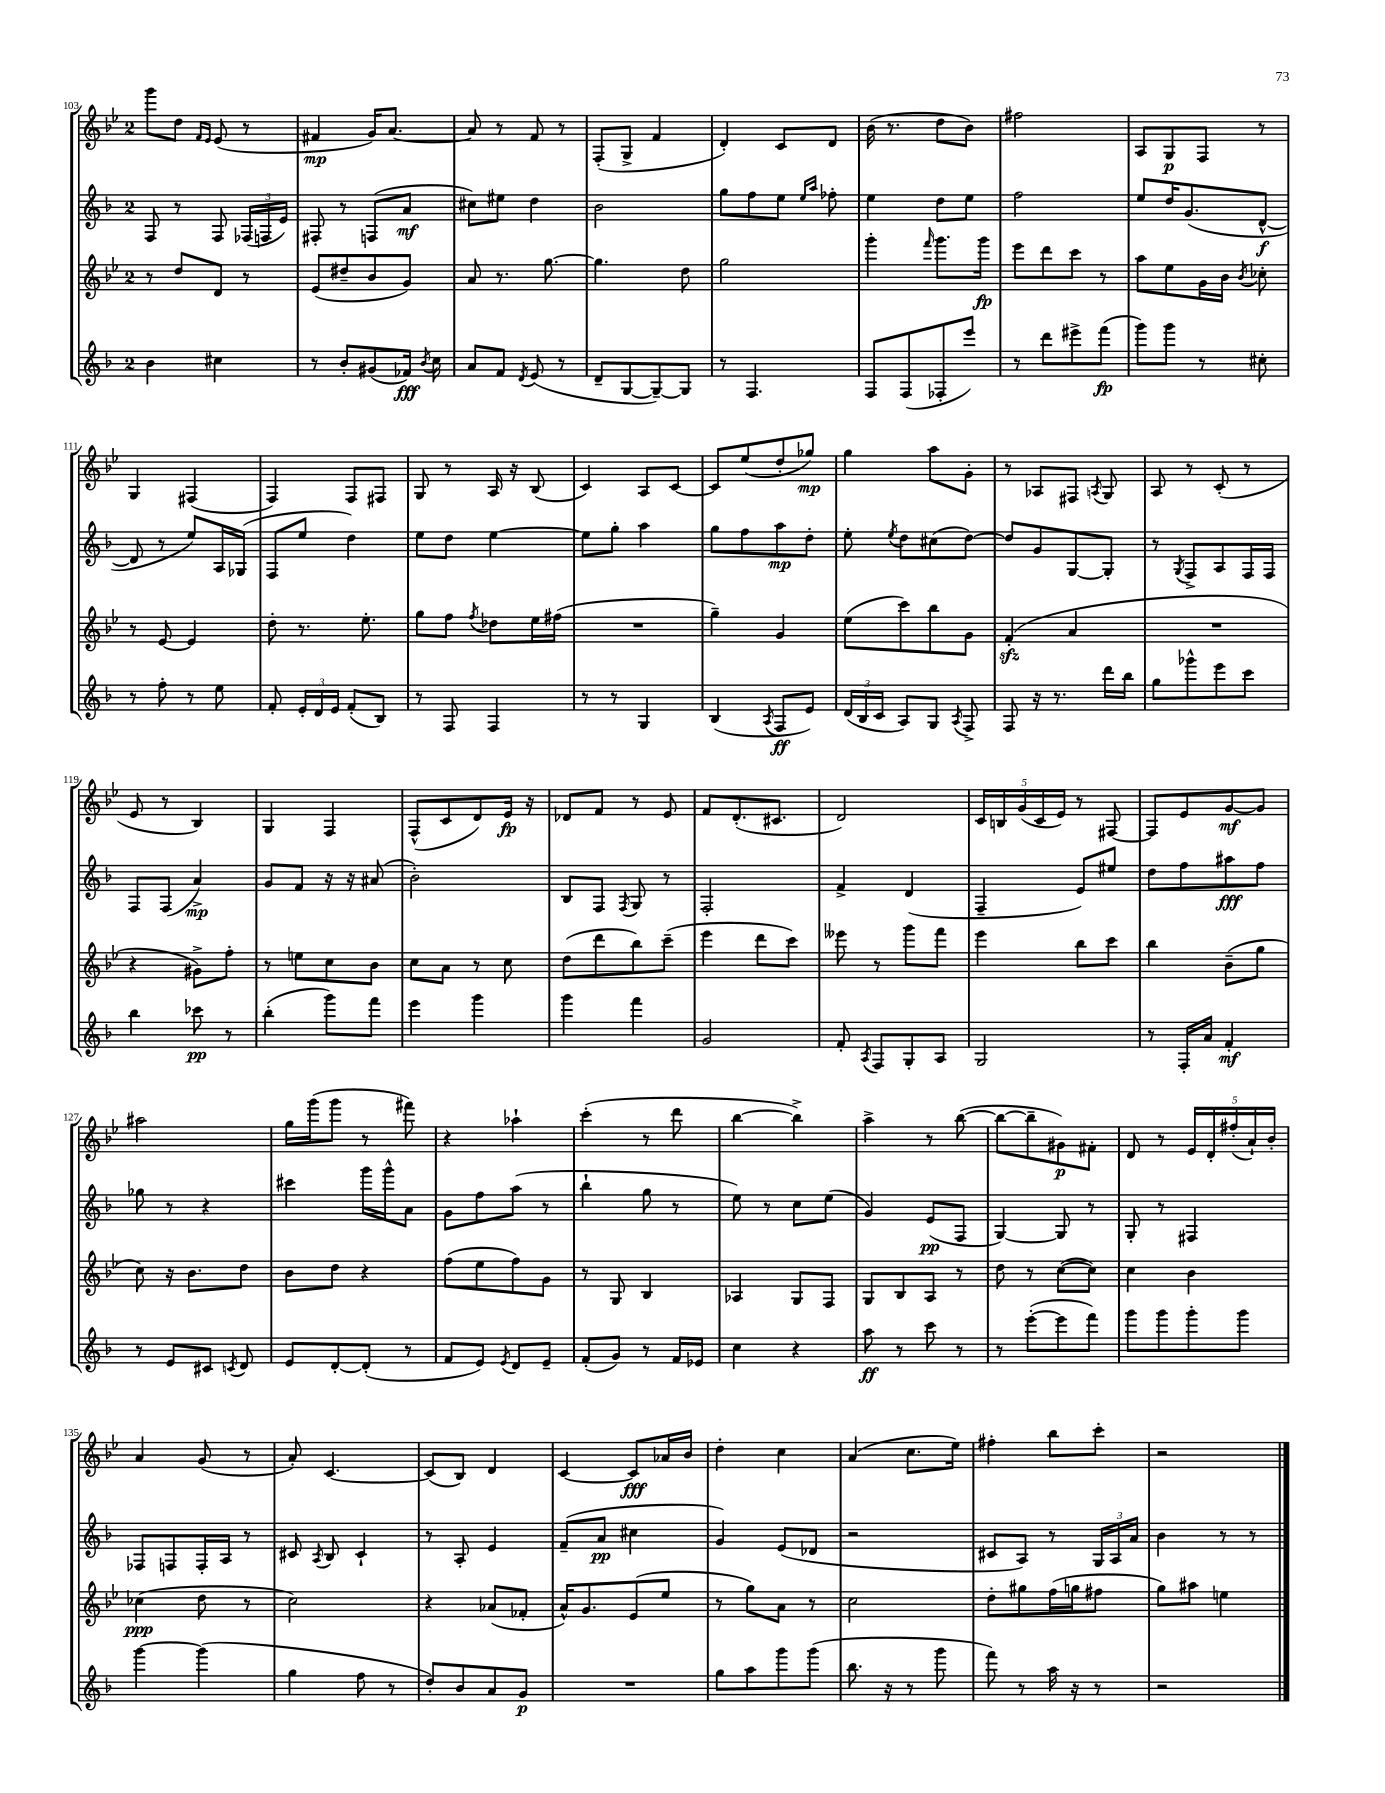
<<
\new StaffGroup <<
\new Staff = "s0" {
    \clef treble \key bes \major \once \override Staff.TimeSignature.style = #'single-digit \time 2/4
    \autoBeamOff g'''8[ d''8] \grace { f'16[ ees'16] } ees'8( r8 |
    fis'4\mp g'16[) a'8.]~ |
    a'8 r8 f'8 r8 |
    f8[-.( g8]-> f'4 |
    d'4-.) c'8[ d'8] |
    bes'16( r8. d''8[ bes'8]) |
    fis''2 |
    a8[ g8\p f8] r8 |
    g4 fis4( |
    f4) f8[ fis8] |
    g8 r8 a16 r16 bes8( |
    c'4) a8[ c'8]~ |
    c'8[ ees''8( d''8-. ges''8]\mp) |
    g''4 a''8[ g'8]-. |
    r8 aes8[ fis8] \acciaccatura { a8 } g8 |
    a8 r8 c'8-.( r8 |
    ees'8 r8 bes4) |
    g4 f4 |
    f8[-^( c'8 d'8) ees'16]\fp r16 |
    des'8[ f'8] r8 ees'8 |
    f'8[ d'8.-.( cis'8.] |
    d'2) |
    \tuplet 5/4 { c'16[ b16 g'16( c'16 ees'16]) } r8 fis8~ |
    fis8[ ees'8 g'8~\mf g'8] |
    ais''2 |
    g''16[ g'''16( g'''8] r8 fis'''8) |
    r4 aes''4-! |
    c'''4-.( r8 d'''8 |
    bes''4~ bes''4->) |
    a''4-> r8 bes''8~( |
    bes''8[~ bes''8-- gis'8\p) fis'8]-. |
    d'8 r8 \tuplet 5/4 { ees'16[ d'16-. fis''16-.( a'16-!) bes'16]-. } |
    a'4 g'8( r8 |
    a'8-.) c'4.~ |
    c'8[( bes8]) d'4 |
    c'4~ c'8[\fff aes'16 bes'16] |
    d''4-. c''4 |
    a'4( c''8.[ ees''16]) |
    fis''4-. bes''8[ c'''8]-. |
    r2 \bar "|." |
}
\new Staff = "s1" {
    \clef treble \key f \major \once \override Staff.TimeSignature.style = #'single-digit \time 2/4
    \autoBeamOff f8 r8 f8 \tuplet 3/2 { fes16[( f16 e'16]) } |
    fis8-. r8 f8[( a'8]\mf |
    cis''8[) eis''8] d''4 |
    bes'2 |
    g''8[ f''8 e''8] \grace { e''16[ a''16] } fes''8-. |
    e''4 d''8[ e''8] |
    f''2 |
    e''8[ d''16 g'8.( d'8]~-^\f |
    d'8 r8 e''8[) a16 ges16]( |
    f8[ e''8] d''4) |
    e''8[ d''8] e''4~ |
    e''8[ g''8]-. a''4 |
    g''8[ f''8 a''8\mp d''8]-. |
    e''8-. \acciaccatura { e''8 } d''8[ cis''8( d''8]~) |
    d''8[ g'8 g8~ g8]-. |
    r8 \acciaccatura { g8 } f8[-> a8 f16 f16] |
    f8[ f8]( a'4->\mp) |
    g'8[ f'8] r16 r16 ais'8( |
    bes'2-.) |
    bes8[ f8] \acciaccatura { f8 } g8 r8 |
    f2-. |
    f'4-> d'4( |
    f4-- e'8[) eis''8] |
    d''8[ f''8 ais''8\fff f''8] |
    ges''8 r8 r4 |
    cis'''4 g'''16[ g'''16-^ a'8] |
    g'8[ f''8 a''8]( r8 |
    bes''4-! g''8 r8 |
    e''8) r8 c''8[ e''8]( |
    g'4) e'8[\pp( f8] |
    g4~) g8 r8 |
    g8-. r8 fis4 |
    fes8[ f8 f16-. a16] r8 |
    cis'8 \acciaccatura { a8 } bes8 cis'4-! |
    r8 a8-. e'4 |
    f'8[--( a'8]\pp cis''4 |
    g'4) e'8[( des'8] |
    r2 |
    cis'8[ a8]) r8 \tuplet 3/2 { g16[ a16 a'16] } |
    bes'4 r8 r8 \bar "|." |
}
\new Staff = "s2" {
    \clef treble \key bes \major \once \override Staff.TimeSignature.style = #'single-digit \time 2/4
    \autoBeamOff r8 d''8[ d'8] r8 |
    ees'8[( dis''8-- bes'8 g'8]) |
    a'8 r8. g''8.~ |
    g''4. d''8 |
    g''2 |
    g'''4-. \grace { f'''16 } g'''8.[ g'''16]\fp |
    ees'''8[ d'''8 c'''8] r8 |
    a''8[ ees''8 g'16 bes'16] \acciaccatura { bes'8 } ces''8-. |
    r8 ees'8~ ees'4 |
    d''8-. r8. ees''8.-. |
    g''8[ f''8] \acciaccatura { f''8 } des''8[ ees''16 fis''16]( |
    R2 |
    g''4--) g'4 |
    ees''8[( c'''8) bes''8 g'8] |
    f'4-.\sfz( a'4 |
    R2 |
    r4 gis'8[->) f''8]-. |
    r8 e''8[ c''8 bes'8] |
    c''8[ a'8] r8 c''8 |
    d''8[( d'''8 bes''8) c'''8]--( |
    ees'''4 d'''8[ c'''8]) |
    eeses'''8 r8 g'''8[ f'''8] |
    ees'''4 bes''8[ c'''8] |
    bes''4 bes'8[--( g''8] |
    c''8) r16 bes'8.[ d''8] |
    bes'8[ d''8] r4 |
    f''8[( ees''8 f''8) g'8] |
    r8 g8 bes4 |
    aes4 g8[ f8] |
    g8[ bes8 a8] r8 |
    d''8 r8 c''8[~( c''8]) |
    c''4 bes'4 |
    ces''4\ppp( d''8 r8 |
    c''2) |
    r4 aes'8[( fes'8]-. |
    a'16[-^) g'8. ees'8( ees''8] |
    r8 g''8[) a'8] r8 |
    c''2 |
    d''8[-. gis''8 f''16( g''16 fis''8] |
    g''8[) ais''8] e''4 \bar "|." |
}
\new Staff = "s3" {
    \clef treble \key f \major \once \override Staff.TimeSignature.style = #'single-digit \time 2/4
    \autoBeamOff bes'4 cis''4 |
    r8 bes'8[-. gis'8( fes'16]\fff) \acciaccatura { bes'8 } c''16 |
    a'8[ f'8] \acciaccatura { d'8 } e'8( r8 |
    d'8[-- g8~ g8~--) g8] |
    r8 f4. |
    f8[ f8( fes8-. e'''8]) |
    r8 d'''8[ eis'''8-> f'''8]\fp( |
    g'''8[) g'''8] r8 cis''8-. |
    r8 f''8-. r8 e''8 |
    f'8-. \tuplet 3/2 { e'16[-. d'16 e'16] } f'8[-.( bes8]) |
    r8 f8 f4 |
    r8 r8 g4 |
    bes4( \acciaccatura { a8 } f8[\ff e'8]) |
    \tuplet 3/2 { d'16[( bes16 c'16] } a8[) g8] \acciaccatura { a8 } f8-> |
    f8 r16 r8. d'''16[ bes''16] |
    g''8[ ges'''8-^ e'''8 c'''8] |
    bes''4 ces'''8\pp r8 |
    bes''4-.( g'''8[) f'''8] |
    e'''4 g'''4 |
    g'''4 f'''4 |
    g'2 |
    f'8-. \acciaccatura { a8 } f8[ g8-. a8] |
    g2 |
    r8 f16[-. a'16] f'4-.\mf |
    r8 e'8[ cis'8] \acciaccatura { c'8 } d'8 |
    e'8[ d'8~-. d'8]-.( r8 |
    f'8[ e'8]) \acciaccatura { e'8 } d'8[ e'8]-- |
    f'8[-.( g'8]) r8 f'16[ ees'16] |
    c''4 r4 |
    a''8\ff r8 c'''8 r8 |
    r8 e'''8[~-.( e'''8 f'''8]) |
    g'''8[ g'''8 g'''8-. g'''8] |
    g'''4~ g'''4( |
    g''4 f''8 r8 |
    d''8[-.) bes'8 a'8 g'8]\p |
    R2 |
    g''8[ a''8 g'''8 g'''8]( |
    bes''8. r16 r8 g'''8 |
    f'''8) r8 a''16 r16 r8 |
    r2 \bar "|." |
}
>>
>>
\layout { \context { \Score currentBarNumber = #103 } }
